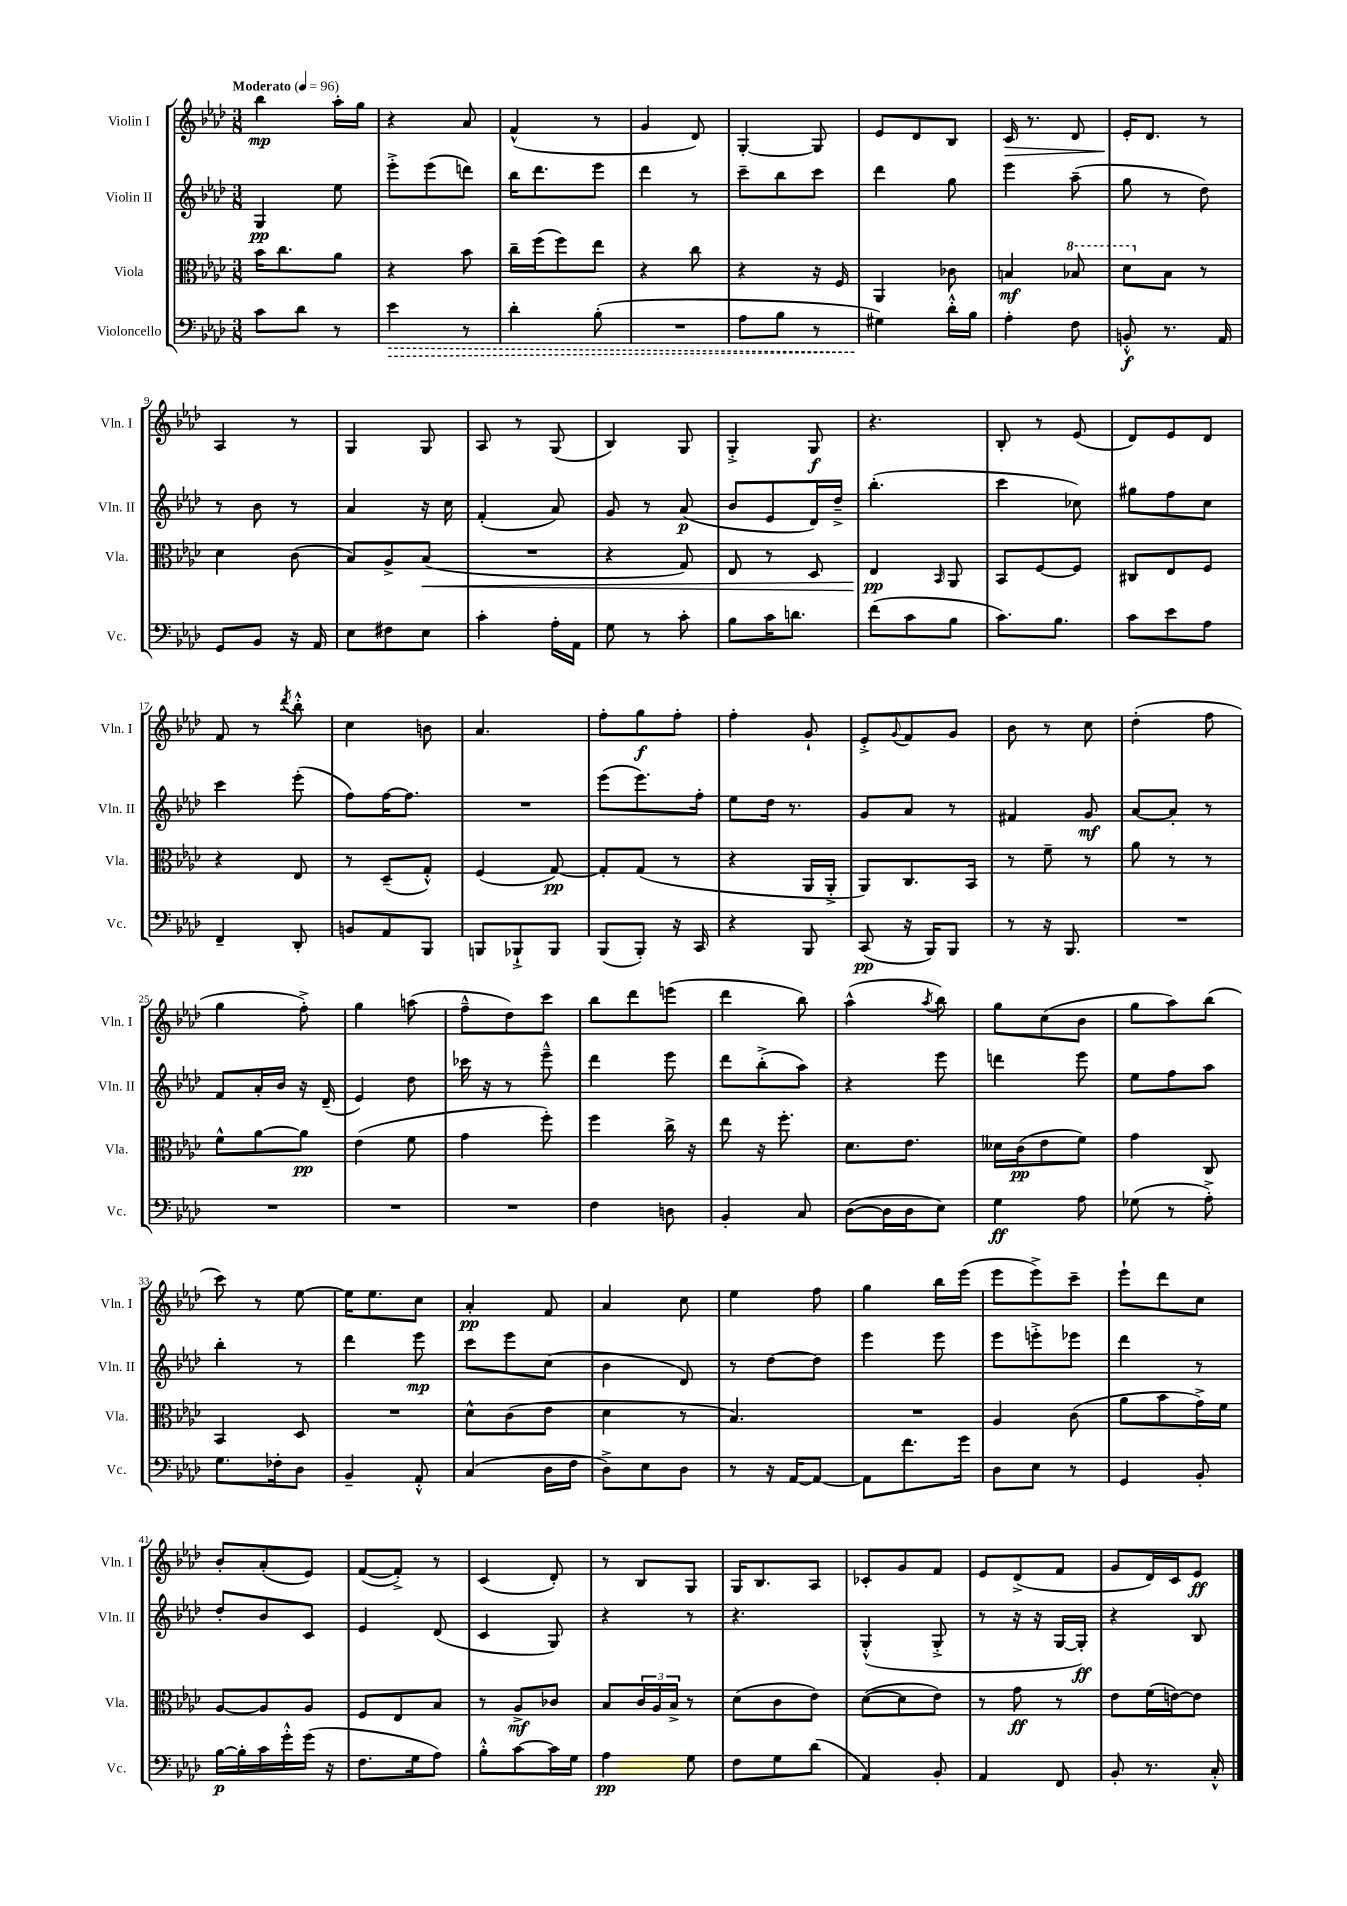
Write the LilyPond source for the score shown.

<<
\new StaffGroup <<
\new Staff = "s0" \with { instrumentName = "Violin I" shortInstrumentName = "Vln. I" } {
    \clef treble \key aes \major \numericTimeSignature \time 3/8 \tempo "Moderato" 4 = 96
    bes''4\mp aes''16-. g''16 |
    r4 aes'8 |
    f'4-^( r8 |
    g'4 des'8) |
    g4~-. g8 |
    ees'8 des'8 bes8 |
    c'16\> r8. des'8 |
    ees'16-.\! des'8. r8 |
    aes4 r8 |
    g4 g8 |
    aes8 r8 g8( |
    bes4) g8 |
    g4-.-> g8\f |
    r4. |
    bes8-. r8 ees'8( |
    des'8) ees'8 des'8 |
    f'8 r8 \acciaccatura { des'''8 } bes''8-.-^ |
    c''4 b'8 |
    aes'4. |
    f''8-. g''8\f f''8-. |
    f''4-. g'8-! |
    ees'8-.-> \appoggiatura { g'8 } f'8 g'8 |
    bes'8 r8 c''8 |
    des''4-.( f''8 |
    g''4 f''8-.->) |
    g''4 a''8( |
    f''8---^ des''8) c'''8 |
    bes''8 des'''8 e'''8( |
    des'''4 bes''8) |
    aes''4-^( \acciaccatura { aes''8 } bes''8) |
    g''8 c''8( bes'8 |
    g''8 aes''8) bes''8( |
    c'''8) r8 ees''8~ |
    ees''16 ees''8. c''8 |
    aes'4-.\pp f'8 |
    aes'4 c''8 |
    ees''4 f''8 |
    g''4 bes''16 ees'''16( |
    ees'''8 ees'''8->) c'''8-- |
    ees'''8-! des'''8 c''8 |
    bes'8-. aes'8-.( ees'8) |
    f'8~( f'8-.->) r8 |
    c'4( des'8-.) |
    r8 bes8 g8 |
    g16 bes8. aes8 |
    ces'8-. g'8 f'8 |
    ees'8 des'8->( f'8 |
    g'8 des'16) c'16 ees'8\ff \bar "|." |
}
\new Staff = "s1" \with { instrumentName = "Violin II" shortInstrumentName = "Vln. II" } {
    \clef treble \key aes \major \numericTimeSignature \time 3/8
    g4\pp ees''8 |
    ees'''8-.-> ees'''8( d'''8) |
    bes''16 des'''8. ees'''8 |
    des'''4 r8 |
    c'''8-- bes''8 c'''8 |
    des'''4 g''8 |
    ees'''4 aes''8--( |
    g''8 r8 des''8) |
    r8 bes'8 r8 |
    aes'4 r16 c''16 |
    f'4-.( aes'8) |
    g'8 r8 aes'8\p( |
    bes'8 ees'8 des'16) des''16---> |
    bes''4.-.( |
    c'''4 ces''8) |
    gis''8 f''8 c''8 |
    c'''4 ees'''8-.( |
    f''8) f''16~ f''8. |
    R4. |
    ees'''8( ees'''8.) f''16-. |
    ees''8 des''16 r8. |
    g'8 aes'8 r8 |
    fis'4 g'8\mf |
    aes'8~ aes'8-. r8 |
    f'8 aes'16-. bes'16 r16 des'16--( |
    ees'4) des''8 |
    ces'''16 r16 r8 ees'''8---^ |
    des'''4 ees'''8 |
    des'''8 bes''8-.->( aes''8) |
    r4 ees'''8 |
    d'''4 ees'''8 |
    ees''8 f''8 aes''8 |
    bes''4-. r8 |
    des'''4 ees'''8\mp |
    c'''8 ees'''8 c''8( |
    bes'4 des'8) |
    r8 des''8~ des''8 |
    ees'''4 ees'''8 |
    ees'''8 e'''8-.-> ees'''8 |
    des'''4 r8 |
    des''8-. bes'8 c'8 |
    ees'4 des'8( |
    c'4 g8) |
    r4 r8 |
    r4. |
    g4-.-^( g8-.-> |
    r8 r16 r16 g16~ g16-.\ff) |
    r4 bes8 \bar "|." |
}
\new Staff = "s2" \with { instrumentName = "Viola" shortInstrumentName = "Vla." } {
    \clef alto \key aes \major \numericTimeSignature \time 3/8
    bes'16 c''8. aes'8 |
    r4 bes'8 |
    c''16-- f''16( f''8) ees''8 |
    r4 c''8 |
    r4 r16 f16 |
    aes,4 ces'8 |
    b4\mf \ottava #1 bes'!8 |
    des''8 \ottava #0 bes8 r8 |
    des'4 c'8( |
    bes8) aes8-> bes8\<( |
    R4. |
    r4 g8) |
    ees8 r8 des8 |
    ees4\pp\! \grace { bes,16 } aes,8 |
    bes,8 f8~ f8 |
    cis8 ees8 f8 |
    r4 ees8 |
    r8 des8--( g8-.-^) |
    f4( g8~\pp) |
    g8-. g8( r8 |
    r4 aes,16 aes,16-.-> |
    aes,8) c8. bes,16 |
    r8 f'8-- r8 |
    aes'8 r8 r8 |
    f'8-^ aes'8~ aes'8\pp |
    ees'4( f'8 |
    g'4 f''8-.) |
    f''4 c''16-> r16 |
    ees''8 r16 f''8.-. |
    des'8. ees'8. |
    deses'16 c'16\pp( ees'8 f'8) |
    g'4 c8 |
    bes,4 des8 |
    R4. |
    des'8-^ c'8( ees'8 |
    des'4 r8 |
    bes4.) |
    R4. |
    aes4 c'8( |
    aes'8 bes'8 g'16->) f'16 |
    aes8~ aes8 aes8 |
    f8 ees8 bes8 |
    r8 aes8->\mf ces'8 |
    bes8 \tuplet 3/2 { c'16 aes16 bes16-> } r8 |
    des'8( c'8 ees'8) |
    des'8~( des'8 ees'8) |
    r8 g'8\ff r8 |
    ees'8 f'16( e'16~) e'8 \bar "|." |
}
\new Staff = "s3" \with { instrumentName = "Violoncello" shortInstrumentName = "Vc." } {
    \clef bass \key aes \major \numericTimeSignature \time 3/8
    c'8 des'8 r8 |
    \once \override Hairpin.style = #'dashed-line ees'4\> r8 |
    des'4-. bes8-.( |
    R4. |
    aes8 bes8 r8 |
    gis4\!) des'16-.-^ bes16 |
    aes4-. f8 |
    b,8-.-^\f r8. aes,16 |
    g,8 bes,8 r16 aes,16 |
    ees8 fis8 ees8 |
    c'4-. aes16-. aes,16 |
    g8 r8 c'8-. |
    bes8 c'16 d'8. |
    f'8( c'8 bes8 |
    c'8.) bes8. |
    c'8 ees'8 aes8 |
    f,4-- des,8-. |
    b,8 aes,8 bes,,8 |
    b,,8 bes,,8-!-> bes,,8 |
    bes,,8( bes,,8-.) r16 c,16 |
    r4 bes,,8 |
    c,8\pp( r16 bes,,16) bes,,8 |
    r8 r16 bes,,8. |
    R4. |
    R4. |
    R4. |
    R4. |
    f4 d8 |
    bes,4-. c8 |
    des8~( des16 des16 ees8) |
    g4\ff aes8 |
    ges8( r8 aes8-.->) |
    g8. fes16-. des8 |
    bes,4-- aes,8-.-^ |
    c4( des16 f16 |
    des8->) ees8 des8 |
    r8 r16 aes,16~ aes,8~ |
    aes,8 f'8. g'16 |
    des8 ees8 r8 |
    g,4 bes,8-. |
    bes16~\p bes16-. c'16 g'16-.-^ g'16( r16 |
    f8. g16 aes8) |
    bes8-.-^ c'8~ c'16 g16 |
    aes4\pp g8 |
    f8 g8 des'8( |
    aes,4) bes,8-. |
    aes,4 f,8 |
    bes,8-. r8. c16-.-^ \bar "|." |
}
>>
>>
